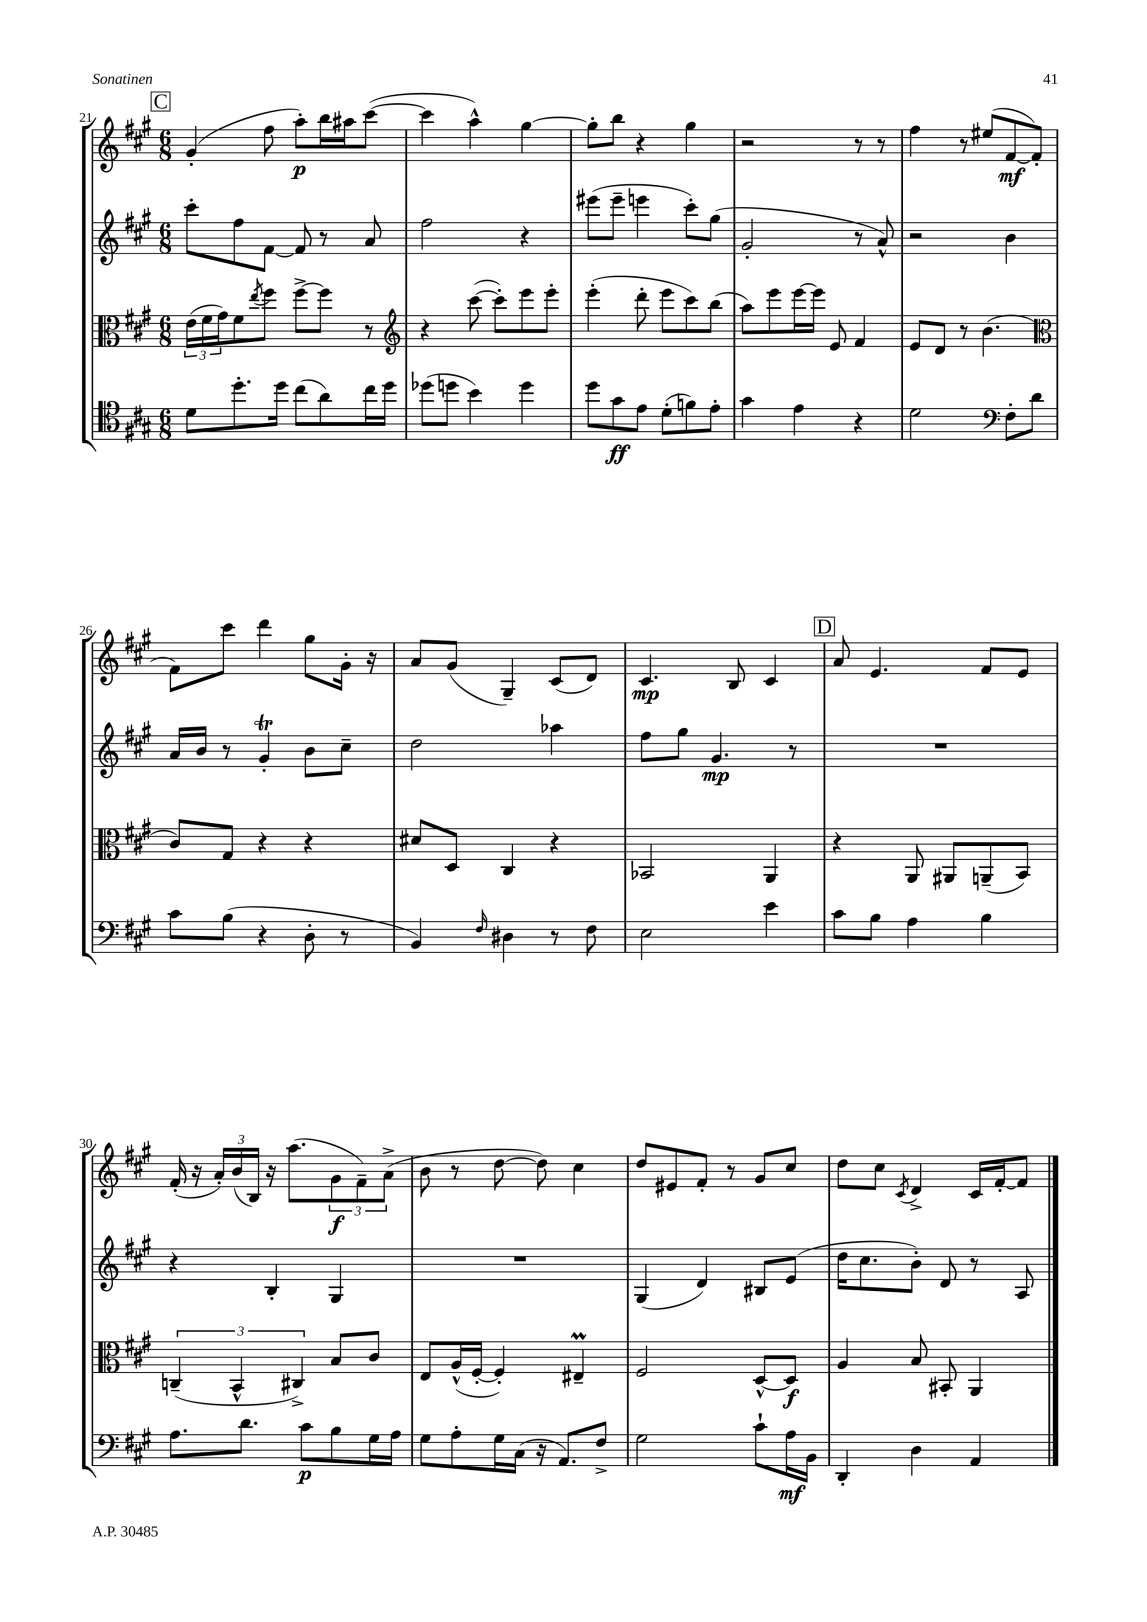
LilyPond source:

<<
\new StaffGroup <<
\new Staff = "s0" {
    \clef treble \key a \major \numericTimeSignature \time 6/8
    \mark \markup { \box "C" } gis'4-.( fis''8 a''8-.\p) b''16 ais''16 cis'''8~( |
    cis'''4 a''4-^) gis''4~ |
    gis''8-. b''8 r4 gis''4 |
    r2 r8 r8 |
    fis''4 r8 eis''8( fis'8~\mf fis'8-. |
    fis'8) cis'''8 d'''4 gis''8 gis'16-. r16 |
    a'8 gis'8( gis4--) cis'8( d'8) |
    cis'4.\mp b8 cis'4 |
    \mark \markup { \box "D" } a'8 e'4. fis'8 e'8 |
    fis'16-.( r16 \tuplet 3/2 { a'16-.) b'16( b16) } r16 a''8.( \tuplet 3/2 { gis'8\f fis'8--) a'8->( } |
    b'8 r8 d''8~ d''8) cis''4 |
    d''8 eis'8 fis'8-. r8 gis'8 cis''8 |
    d''8 cis''8 \acciaccatura { cis'8 } d'4-> cis'16 fis'16~-. fis'8 \bar "|." |
}
\new Staff = "s1" {
    \clef treble \key a \major \numericTimeSignature \time 6/8
    \mark \markup { \box "C" } cis'''8-. fis''8 fis'8~ fis'8 r8 a'8 |
    fis''2 r4 |
    eis'''8( eis'''8-- e'''4 cis'''8-.) gis''8( |
    gis'2-. r8 a'8-^) |
    r2 b'4 |
    a'16 b'16 r8 gis'4-.\trill b'8 cis''8-- |
    d''2 aes''4 |
    fis''8 gis''8 gis'4.\mp r8 |
    \mark \markup { \box "D" } R2. |
    r4 b4-. gis4 |
    R2. |
    gis4( d'4) bis8 e'8( |
    d''16 cis''8. b'8-.) d'8 r8 a8 \bar "|." |
}
\new Staff = "s2" {
    \clef alto \key a \major \numericTimeSignature \time 6/8
    \mark \markup { \box "C" } \tuplet 3/2 { e'16( fis'16 gis'16) } fis'8 \acciaccatura { e''8 } fis''8 fis''8~-> fis''8 r8 |
    \clef treble r4 cis'''8~( cis'''8-.) e'''8 e'''8-. |
    e'''4-.( d'''8-. e'''8 cis'''8) b''8( |
    a''8) e'''8 e'''16~ e'''16 e'8 fis'4 |
    e'8 d'8 r8 b'4.( |
    \clef alto cis'8) gis8 r4 r4 |
    dis'8 d8 cis4 r4 |
    bes,2 a,4 |
    \mark \markup { \box "D" } r4 a,8 ais,8 a,8--( b,8) |
    \tuplet 3/2 { c4--( b,4-^ cis4->) } b8 cis'8 |
    e8 a16-^( fis16~-. fis4-.) eis4--\prall |
    fis2 d8~-^ d8\f |
    a4 b8 bis,8-. a,4 \bar "|." |
}
\new Staff = "s3" {
    \clef tenor \key a \major \numericTimeSignature \time 6/8
    \mark \markup { \box "C" } d'8 d''8.-. d''16 cis''8( a'8) cis''16 d''16 |
    des''8( d''8 b'4) d''4 |
    d''8 gis'8\ff e'8 d'8-.( f'8) e'8-. |
    gis'4 e'4 r4 |
    d'2 \clef bass fis8-. d'8 |
    cis'8 b8( r4 d8-. r8 |
    b,4) \grace { fis16 } dis4 r8 fis8 |
    e2 e'4 |
    \mark \markup { \box "D" } cis'8 b8 a4 b4 |
    a8. d'8. cis'8\p b8 gis16 a16 |
    gis8 a8-. gis16 cis16( r16 a,8.) fis8-> |
    gis2 cis'8-! a16\mf b,16 |
    d,4-. d4 a,4 \bar "|." |
}
>>
>>
\layout { \context { \Score currentBarNumber = #21 } }
